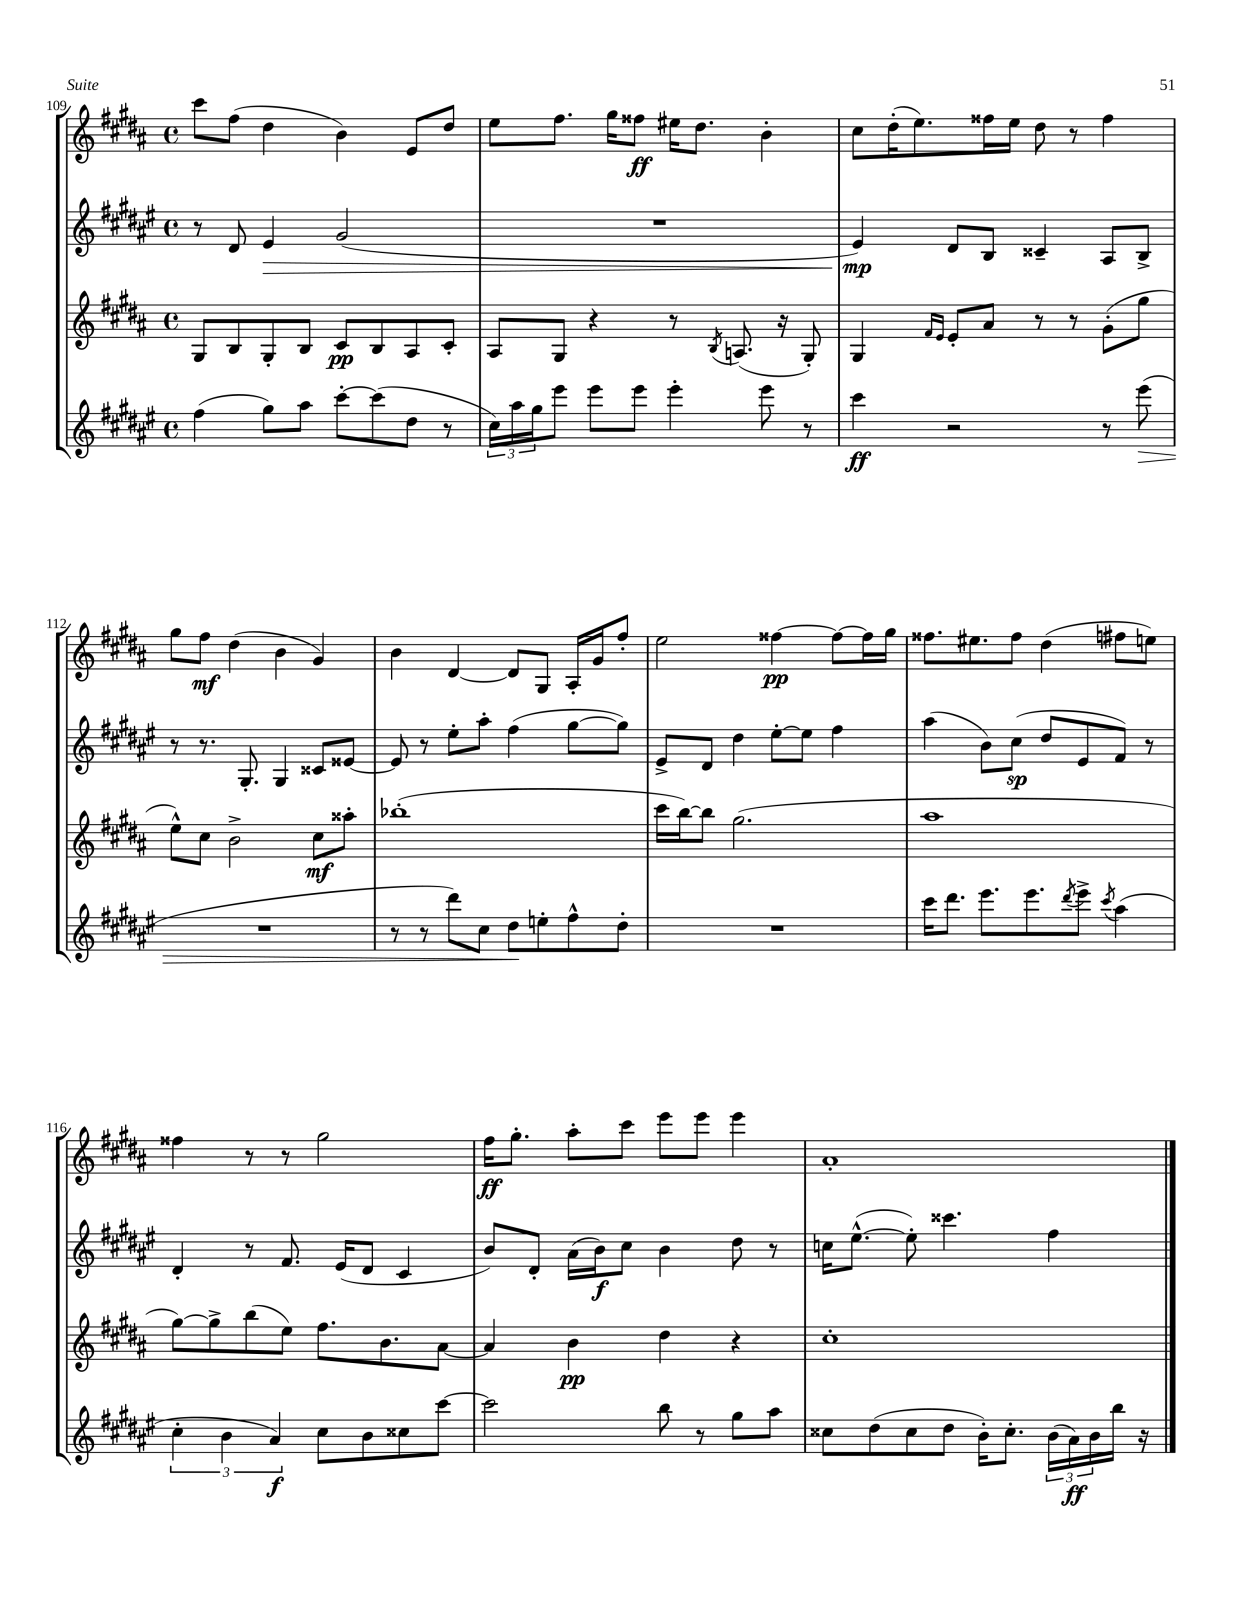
<<
\new StaffGroup <<
\new Staff = "s0" {
    \clef treble \key b \major \defaultTimeSignature \time 4/4
    cis'''8 fis''8( dis''4 b'4) e'8 dis''8 |
    e''8 fis''8. gis''16 fisis''8\ff eis''16 dis''8. b'4-. |
    cis''8 dis''16-.( e''8.) fisis''16 e''16 dis''8 r8 fisis''4 |
    gis''8 fis''8\mf dis''4( b'4 gis'4) |
    b'4 dis'4~ dis'8 gis8 ais16-. gis'16 fis''8-. |
    e''2 fisis''4~\pp fisis''8~ fisis''16 gis''16 |
    fisis''8. eis''8. fisis''8 dis''4( fis''8 e''8) |
    fisis''4 r8 r8 gis''2 |
    fis''16\ff gis''8.-. ais''8-. cis'''8 e'''8 e'''8 e'''4 |
    ais'1-. \bar "|." |
}
\new Staff = "s1" {
    \clef treble \key fis \major \defaultTimeSignature \time 4/4
    r8 dis'8 eis'4\> gis'2( |
    R1 |
    eis'4\mp\!) dis'8 b8 cisis'4-- ais8 b8-> |
    r8 r8. gis8.-. gis4 cisis'8 eisis'8~ |
    eisis'8 r8 eis''8-. ais''8-. fis''4( gis''8~ gis''8) |
    eis'8-> dis'8 dis''4 eis''8~-. eis''8 fis''4 |
    ais''4( b'8) cis''8\sp( dis''8 eis'8 fis'8) r8 |
    dis'4-. r8 fis'8. eis'16( dis'8 cis'4 |
    b'8) dis'8-. ais'16( b'16\f) cis''8 b'4 dis''8 r8 |
    c''16 eis''8.~-^( eis''8-.) cisis'''4. fis''4 \bar "|." |
}
\new Staff = "s2" {
    \clef treble \key b \major \defaultTimeSignature \time 4/4
    gis8 b8 gis8-. b8 cis'8\pp b8 ais8 cis'8-. |
    ais8 gis8 r4 r8 \acciaccatura { b8 } a8.( r16 gis8-.) |
    gis4 \grace { fis'16 e'16 } e'8-. ais'8 r8 r8 gis'8-.( gis''8 |
    e''8-^) cis''8 b'2-> cis''8\mf aisis''8-. |
    bes''1-.( |
    cis'''16 b''16~) b''8 gis''2.( |
    ais''1 |
    gis''8~) gis''8-> b''8( e''8) fis''8. b'8. ais'8~ |
    ais'4 b'4\pp dis''4 r4 |
    cis''1-. \bar "|." |
}
\new Staff = "s3" {
    \clef treble \key fis \major \defaultTimeSignature \time 4/4
    fis''4( gis''8) ais''8 cis'''8~-. cis'''8( dis''8 r8 |
    \tuplet 3/2 { cis''16) ais''16 gis''16 } eis'''8 eis'''8 eis'''8 eis'''4-. eis'''8 r8 |
    cis'''4\ff r2 r8 eis'''8\>( |
    R1 |
    r8 r8 dis'''8) cis''8 dis''8\! e''8-. fis''8-^ dis''8-. |
    R1 |
    cis'''16 dis'''8. eis'''8. eis'''8. \acciaccatura { dis'''8 } eis'''8-> \acciaccatura { cis'''8 } ais''4( |
    \tuplet 3/2 { cis''4-. b'4 ais'4\f) } cis''8 b'8 cisis''8 cis'''8~ |
    cis'''2 b''8 r8 gis''8 ais''8 |
    cisis''8 dis''8( cisis''8 dis''8 b'16-.) cisis''8.-. \tuplet 3/2 { b'16( ais'16\ff) b'16 } b''16 r16 \bar "|." |
}
>>
>>
\layout { \context { \Score currentBarNumber = #109 } }
